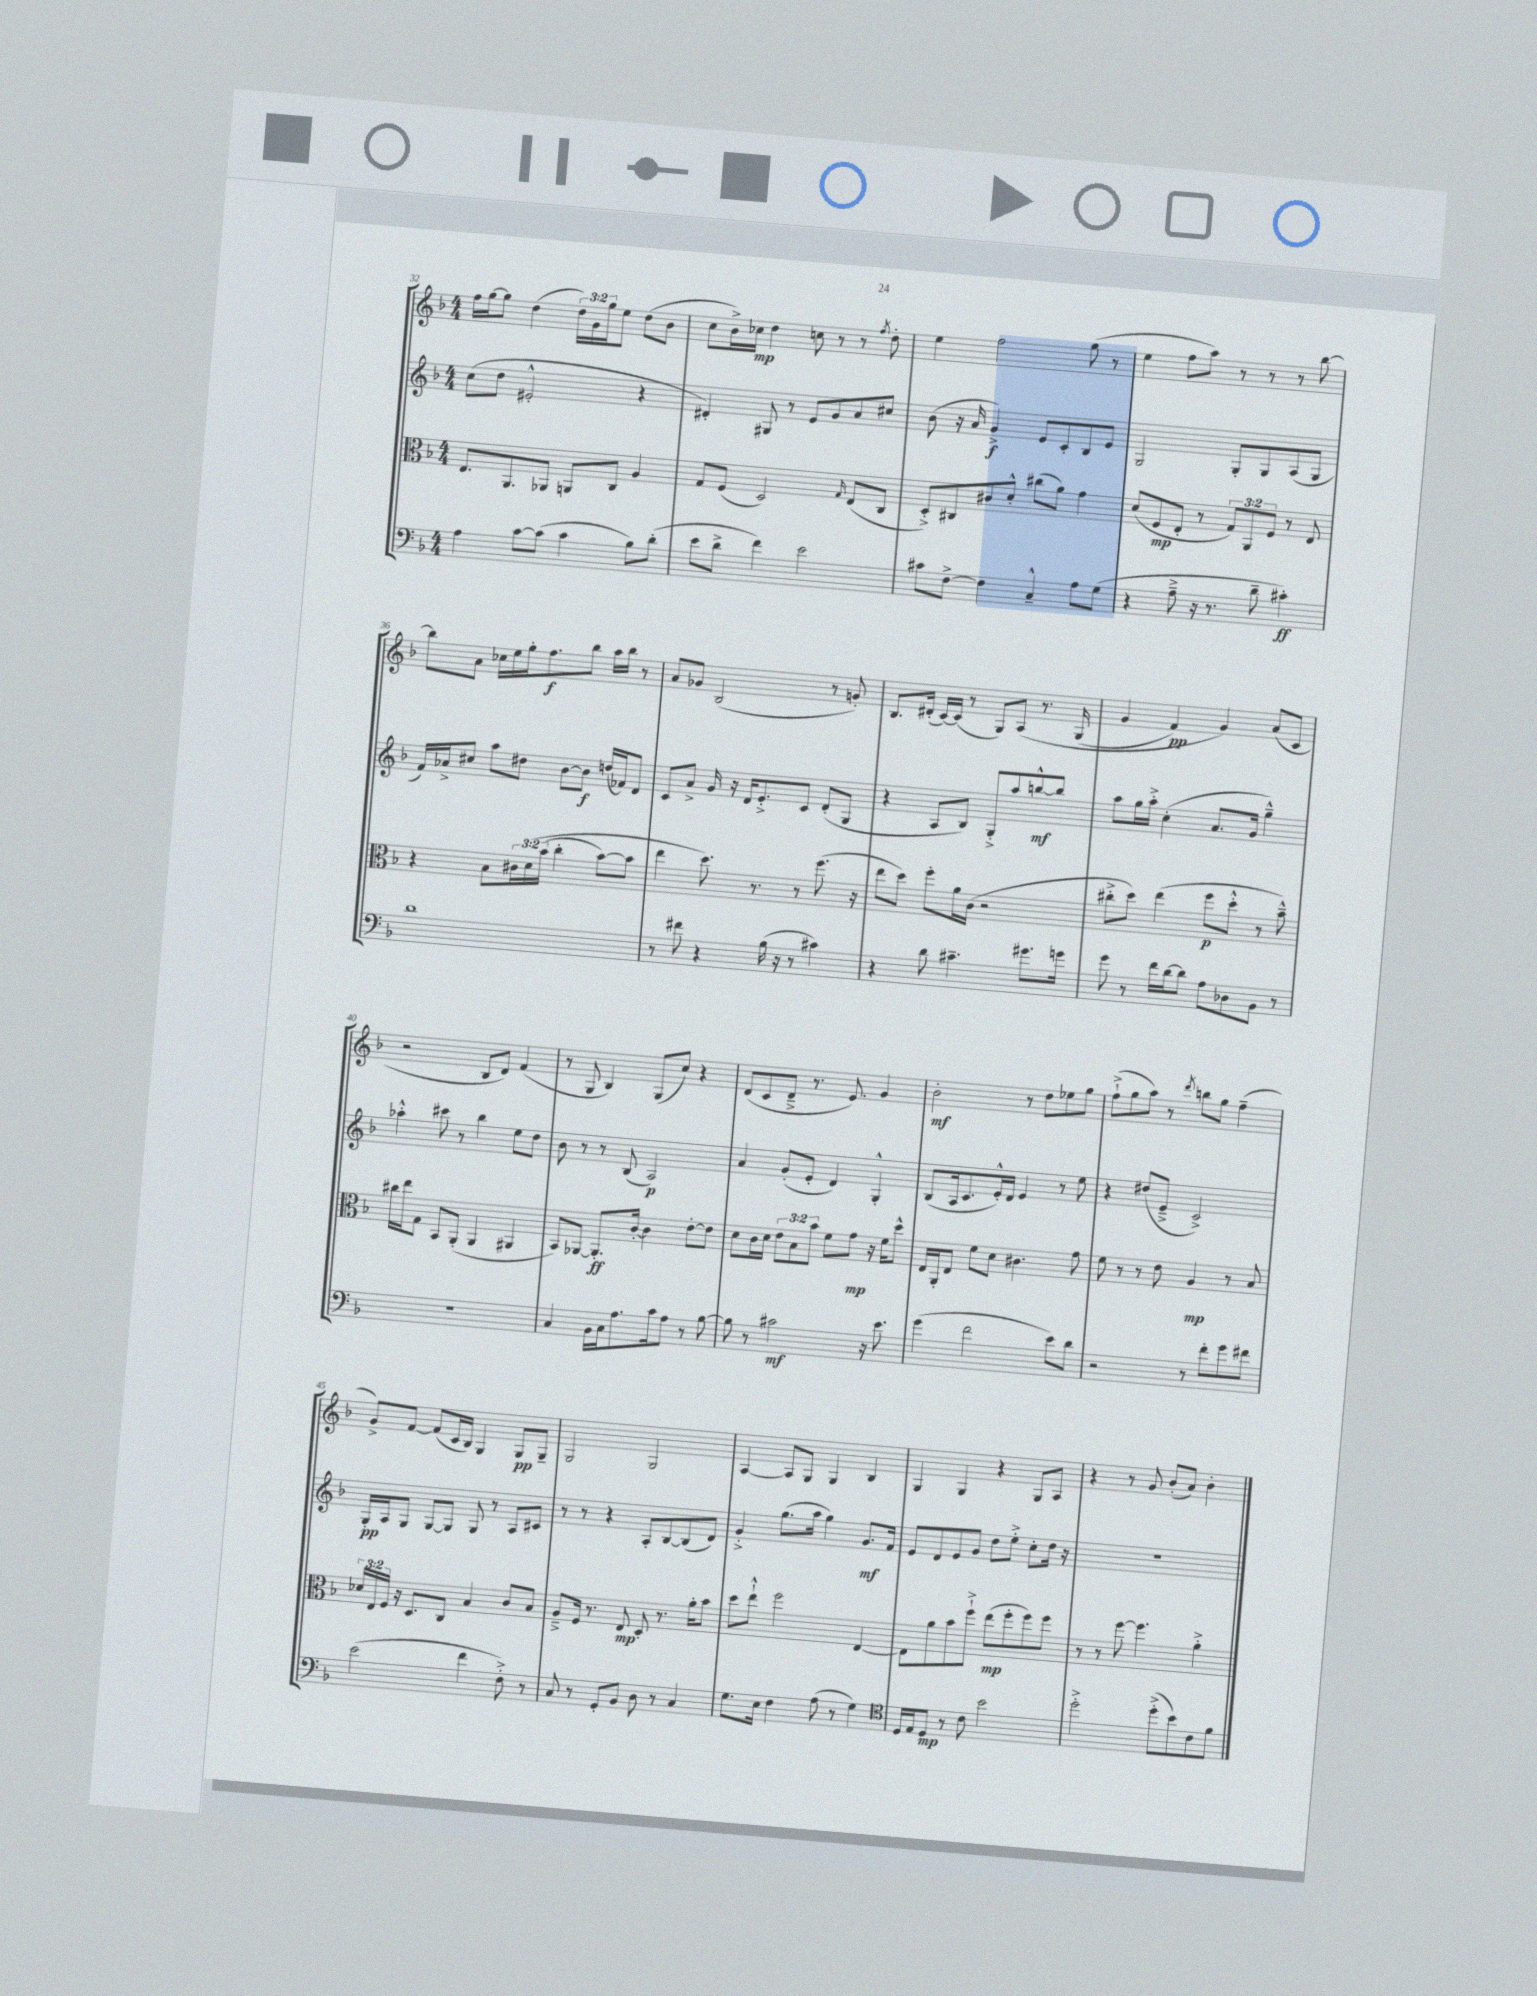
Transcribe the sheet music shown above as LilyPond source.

<<
\new StaffGroup <<
\new Staff = "s0" {
    \clef treble \key f \major \numericTimeSignature \time 4/4 \override Staff.TupletNumber.text = #tuplet-number::calc-fraction-text
    f''16 g''16~ g''8 d''4( \tuplet 3/2 { d''16) g'16 g''16 } e''8 d''8( bes'8 |
    c''8 bes'16->) ces''16\mp d''4 c''8 r8 r8 \acciaccatura { f''8 } d''8-. |
    e''4 f''2 g''8( r8 |
    e''4 f''8 a''8) r8 r8 r8 bes''8~ |
    bes''8 a'8 ces''16 e''16 g''16-. f''8.\f bes''8 a''16 bes''16 r8 |
    a'8 ges'8 bes2( r8 g'8-.) |
    bes8. dis'16-.( c'16~) c'16( r8 g8) a8\( r8. g16( |
    g'4 f'4\pp) g'4\) a'8( c'8 |
    r2 bes8 d'8) f'4( |
    r8 g8 bes4) g8( c''8) r4 |
    d'8( c'8 d'8---> r8. e'8.) g'4 |
    bes'2-.\mf r8 d''8 ees''8 g''8 |
    f''8-!->( g''8 a''8) r8 \acciaccatura { d'''8 } b''8 g''8 f''4--( |
    g'8->) f'8~ f'8( c'16 bes16) g4 g8\pp g8-- |
    g2 g2 |
    a4~ a8 g8 g4 bes4 |
    g4 g4 r4 g8 a8 |
    r4 r8 g'8 bes'8-.( a'8) bes'4-. \bar "|." |
}
\new Staff = "s1" {
    \clef treble \key f \major \numericTimeSignature \time 4/4
    c''8( d''8 eis'2-.-^ r4 |
    dis'4-.) gis8 r8 e'8 g'8 a'8 cis''8 |
    bes'8( r16 a'16 g'4->\f) e'8 c'8-. bes8 e'8 |
    g2 g8-. g8 a8( g8 |
    f'16) aes'16-> cis''8 a''8 dis''8 bes'8~ bes'8\f d''16( fes'16) d'8 |
    c'8 a'8-> g'16 r16 d'16 e'8.-.-> c'8 d'8-.( g8 |
    r4 a8 bes8) g8-.-> a''8 b''8~-^\mf b''8 |
    a''8 g''16 a''16-.-> c''4-.( a'8. g'16 g''4---^) |
    aes''4-.-^ cis'''8 r8 bes''4 e''8 d''8 |
    bes'8 r8 r8 bes8( a2\p) |
    a'4 g'8-.( e'8-. d'4) g4-.-^ |
    bes8( a16 c'8. e'16-.-^) d'16 e'4 r8 e''8 |
    r4 dis''8( e'8---> c'2->) |
    g16-.\pp a16 g8 g8~ g8 g8 r8 a8 cis'8 |
    r8 r8 r4 a8-. bes8~ bes8( d'8) |
    g'4-.-> g''8.( a''16 g''4) g'8.\mf f'16 |
    e'8 d'8 e'8 g'8 d''8 e''8-.-> c''8-. d''16 r16 |
    R1 \bar "|." |
}
\new Staff = "s2" {
    \clef alto \key f \major \numericTimeSignature \time 4/4 \override Staff.TupletNumber.text = #tuplet-number::calc-fraction-text
    e8. a,8. aes,8 a,8 c8 a4 |
    g8 f8( d2) \grace { g16 } e8( c8 |
    d8-.->) cis8 cis'8 d'8-.-^ cis''8( a'8) g'4 |
    d'8( f8\mp e8-. r8 \tuplet 3/2 { g8) a,8 f8 } r8 e8 |
    r4 bes8 \tuplet 3/2 { cis'16 d'16\( bes'16( } c''4-. bes'8~) bes'8 |
    e''4 d''8.\) r8. r8 f''8.( r16 |
    e''8 d''8) f''8-. a'16 c'16( r2 |
    cis''8-.-> d''8) e''4( f''8\p d''8-.-^ r8 bes'8---^) |
    cis''16 e''16 g8 bes,8 a,8-.( a,4 ais,4 |
    bes,8) aes,8~ aes,8.-.\ff c'16~-. c'4 e'8~-. e'8 |
    d'8 c'16 d'16 \tuplet 3/2 { e'8 bes8 bes'8 } f'8 g'8\mp r16 f'16 d''8-^ |
    e16 a,16-. e8 f'8 d'8 cis'4. g'8 |
    f'8 r8 r8 e'8 a4\mp r8 bes8 |
    \tuplet 3/2 { des'16 e16 f16 } r16 d8. c8 bes4 c'8 bes8 |
    a8---> f16 r8. e8\mp d8-. r8. a'16-. bes'8 |
    d''8 e''8-!-^ f''2 e4~ |
    e8 a'8 bes'8 f''8-!-> e''8\mp( f''8-. f''8) f''8 |
    r8 r8 f''8~ f''4. a'4-.-> \bar "|." |
}
\new Staff = "s3" {
    \clef bass \key f \major \numericTimeSignature \time 4/4
    a4 c'8~ c'8( c'4 bes8) d'8-.( |
    e'8 d'8-> f'4) e'2 |
    cis'8 f8~-> f4 c4---^ a8 g8( |
    r4 a8---> r16 r8. d'8-- cis'4-.\ff) |
    d'1 |
    r8 fis'8 r4 bes16( r16 r8 cis'4) |
    r4 d'8 cis'4.-- gis'8. g'16 |
    g'8 r8 f'16 d'16~ d'8 a8 des8 bes,8 r8 |
    r1 |
    c4 bes,16 c16 a8. c'16 a8 r8 bes8~ |
    bes8 r8 cis'2\mf r16 e'8. |
    g'4( f'2 e'8) d'8 |
    r2 r8 f'8-. g'8 fis'8 |
    e'2( f'4 f8-.->) r8 |
    c8 r8 g,8-. bes,8 d8 r8 c4 |
    g8. e16 f4 a8( r8 g4) |
    \clef tenor d16 e16 d8\mp r8 c'8 bes'2 |
    d''2-.-> d''8-.->( bes'8) c'8 f'8 \bar "|." |
}
>>
>>
\layout { \context { \Score currentBarNumber = #32 } }
